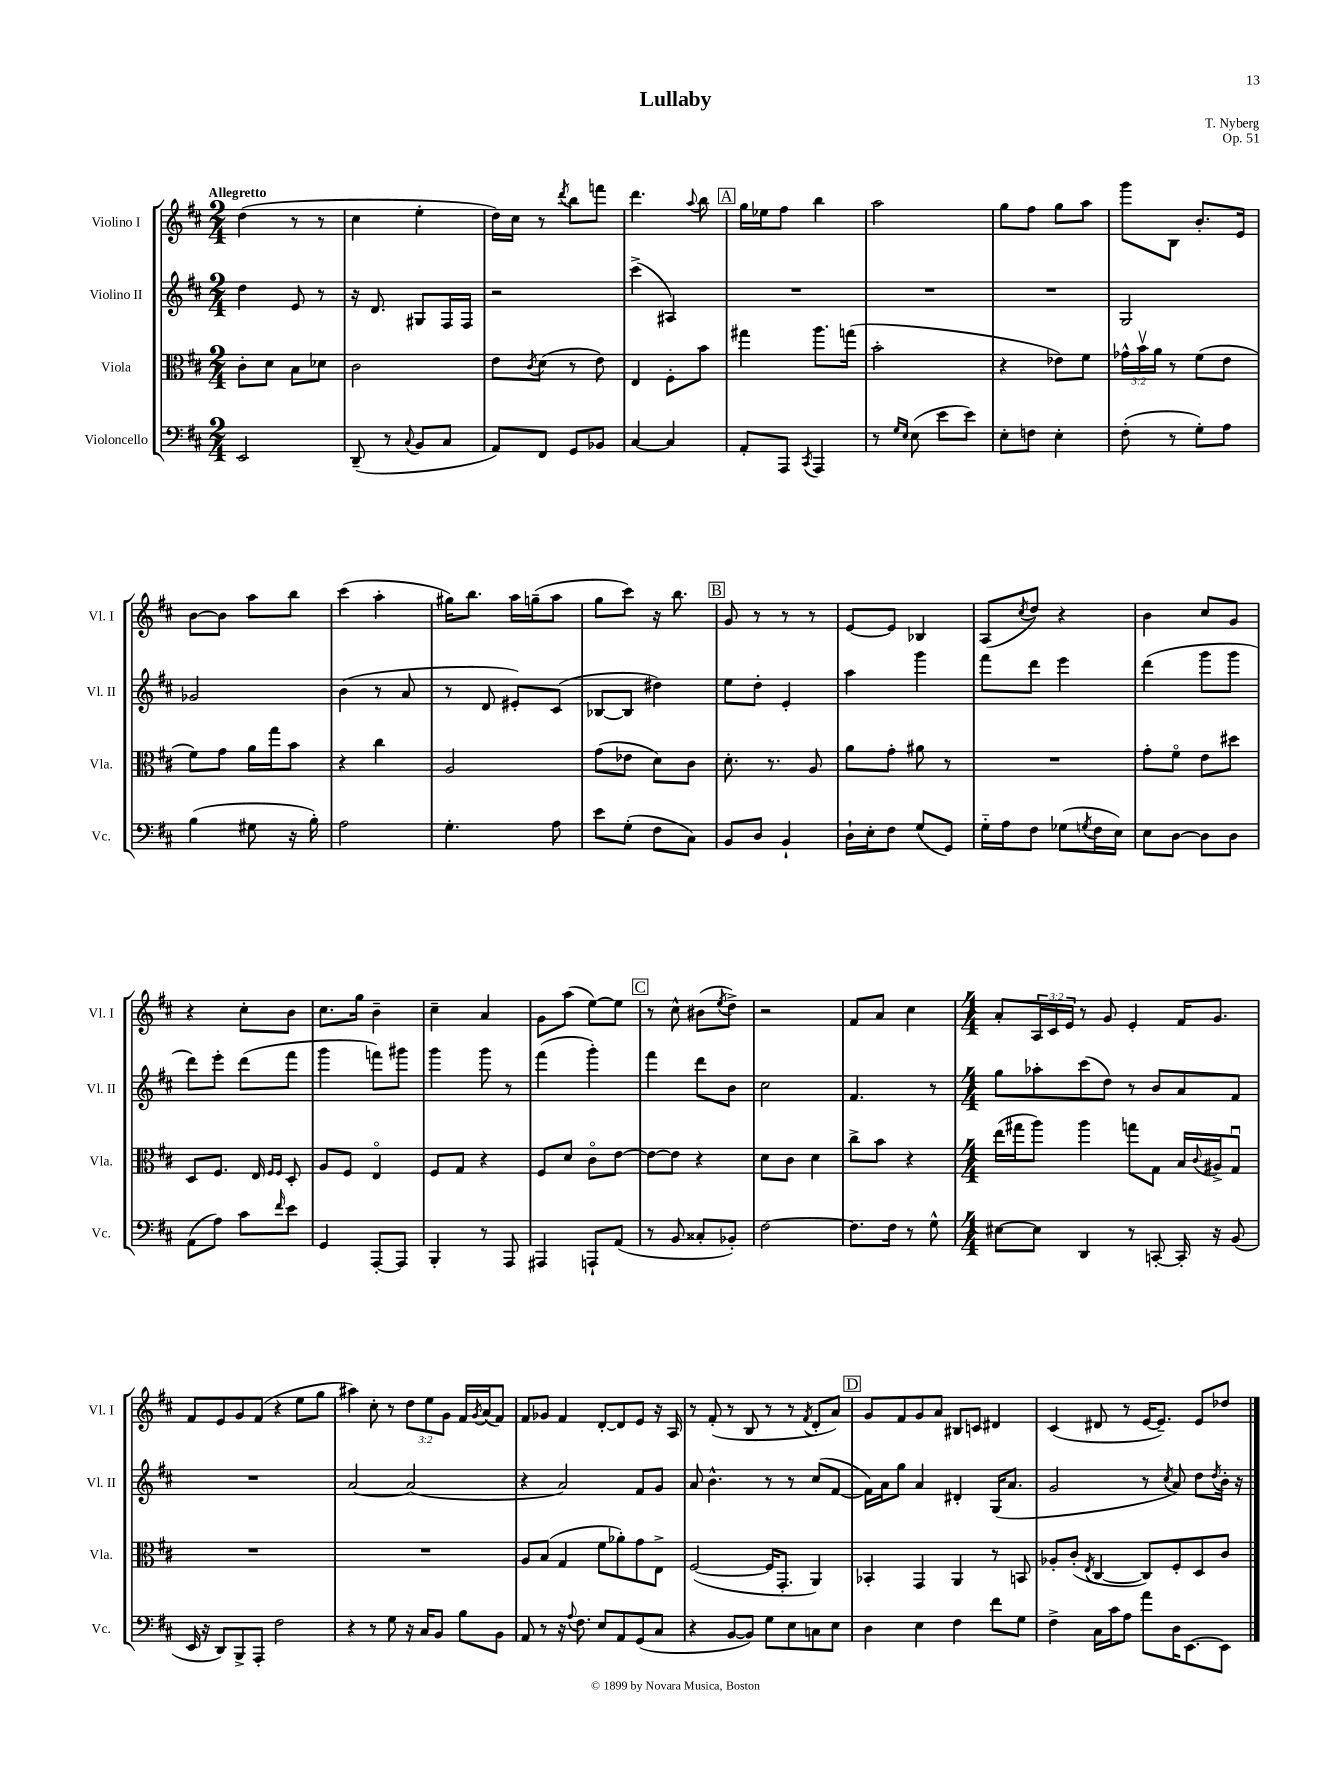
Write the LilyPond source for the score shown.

\header { title = "Lullaby" composer = "T. Nyberg" opus = "Op. 51" }
<<
\new StaffGroup <<
\new Staff = "s0" \with { instrumentName = "Violino I" shortInstrumentName = "Vl. I" } {
    \clef treble \key d \major \numericTimeSignature \time 2/4 \override Staff.TupletNumber.text = #tuplet-number::calc-fraction-text \tempo "Allegretto"
    d''4( r8 r8 |
    cis''4 e''4-. |
    d''16) cis''16 r8 \acciaccatura { d'''8 } b''8 f'''8 |
    d'''4. \appoggiatura { a''8 } b''8 |
    \mark \markup { \box "A" } g''16 ees''16 fis''8 b''4 |
    a''2 |
    g''8 fis''8 g''8 a''8 |
    g'''8 b8 b'8.-. e'16 |
    b'8~ b'8 a''8 b''8 |
    cis'''4( a''4-. |
    gis''16) b''8. a''16 g''16--( a''8 |
    g''8 cis'''8) r16 b''8. |
    \mark \markup { \box "B" } g'8 r8 r8 r8 |
    e'8~ e'8 bes4 |
    a8( \acciaccatura { cis''8 } d''8) r4 |
    b'4 cis''8 g'8 |
    r4 cis''8-. b'8 |
    cis''8. g''16 b'4-- |
    cis''4-- a'4 |
    g'8 a''8( e''8~) e''8 |
    \mark \markup { \box "C" } r8 cis''8-^ bis'8( \acciaccatura { e''8 } d''8->) |
    r2 |
    fis'8 a'8 cis''4 |
    \numericTimeSignature \time 4/4 a'8-. \tuplet 3/2 { a16 cis'16 e'16 } r8 g'8 e'4-. fis'16 g'8. |
    fis'8 e'8 g'8 fis'8( r4 e''8 g''8 |
    ais''4) cis''8-. r8 \tuplet 3/2 { d''8 e''8 g'8 } fis'16 \acciaccatura { g'8 } a'16( fis'8) |
    fis'8 ges'8 fis'4 d'8~-. d'8 e'8 r16 a16 |
    r8 fis'8-.( r8 b8 r8 r8 \acciaccatura { fis'8 } d'8-. a'8) |
    \mark \markup { \box "D" } g'8 fis'8 g'8 a'8 bis8 c'8 dis'4 |
    cis'4( dis'8 r8 e'16~ e'8.--) e'8 des''8 \bar "|." |
}
\new Staff = "s1" \with { instrumentName = "Violino II" shortInstrumentName = "Vl. II" } {
    \clef treble \key d \major \numericTimeSignature \time 2/4
    d''4 e'8 r8 |
    r16 d'8. gis8 fis16 fis16 |
    r2 |
    cis'''4->( ais4) |
    \mark \markup { \box "A" } R2 |
    R2 |
    R2 |
    g2 |
    ges'2 |
    b'4( r8 a'8 |
    r8 d'8 eis'8-.) cis'8( |
    bes8~ bes8 dis''4) |
    \mark \markup { \box "B" } e''8 d''8-. e'4-. |
    a''4 g'''4 |
    fis'''8 d'''8 e'''4 |
    d'''4( g'''8 g'''8 |
    d'''8) e'''8-. d'''8( fis'''8 |
    g'''4 f'''8) gis'''8 |
    g'''4 g'''8 r8 |
    fis'''4( g'''4-.) |
    \mark \markup { \box "C" } fis'''4 d'''8 b'8 |
    cis''2 |
    fis'4. r8 |
    \numericTimeSignature \time 4/4 g''8 aes''8-. cis'''8( d''8) r8 b'8 a'8 fis'8 |
    R1 |
    a'2~ a'2( |
    r4 a'2) fis'8 g'8 |
    a'8 b'4.-^ r8 r8 cis''8( fis'8~ |
    \mark \markup { \box "D" } fis'16) a'16 g''8 a'4 dis'4-. g16( a'8. |
    g'2 r8 \acciaccatura { cis''8 } a'8) d''8 \acciaccatura { d''8 } b'16-. r16 \bar "|." |
}
\new Staff = "s2" \with { instrumentName = "Viola" shortInstrumentName = "Vla." } {
    \clef alto \key d \major \numericTimeSignature \time 2/4 \override Staff.TupletNumber.text = #tuplet-number::calc-fraction-text
    cis'8-. d'8 b8 des'8 |
    cis'2 |
    e'8 \acciaccatura { cis'8 } d'8( r8 e'8) |
    e4 fis8-. b'8 |
    \mark \markup { \box "A" } gis''4 a''8. g''16( |
    b'2-. |
    r4 ees'8) fis'8 |
    \tuplet 3/2 { ges'16-^ b'16\upbow a'16 } r8 fis'8( e'8 |
    fis'8) g'8 a'16 g''16 b'8 |
    r4 cis''4 |
    a2 |
    g'8( ees'8 d'8) cis'8 |
    \mark \markup { \box "B" } d'8.-. r8. a8 |
    a'8 g'8-. ais'8 r8 |
    R2 |
    g'8-. fis'8\flageolet e'8 dis''8 |
    d8 fis8. e16 \grace { fis16 fis16 } d8-. |
    a8 fis8 e4\flageolet |
    fis8 g8 r4 |
    fis8 d'8 cis'8\flageolet e'8~ |
    \mark \markup { \box "C" } e'8~ e'8 r4 |
    d'8 cis'8 d'4 |
    cis''8-> b'8 r4 |
    \numericTimeSignature \time 4/4 e''16( gis''16 a''8) a''4 g''8 g8 b16 \appoggiatura { cis'8 } ais16-> g8\downbow |
    R1 |
    R1 |
    a8 b8( g4 fis'8 aes'8-.) g'8 e8-> |
    fis2~( fis16 g,8.-. a,4) |
    \mark \markup { \box "D" } bes,4-. g,4 a,4 r8 b,8 |
    aes8-. cis'8-.( \acciaccatura { e8 } cis4~ cis8) fis8-. d8 cis'8 \bar "|." |
}
\new Staff = "s3" \with { instrumentName = "Violoncello" shortInstrumentName = "Vc." } {
    \clef bass \key d \major \numericTimeSignature \time 2/4
    e,2 |
    d,8--( r8 \appoggiatura { cis8 } b,8 cis8 |
    a,8) fis,8 g,8 bes,8 |
    cis4~ cis4 |
    \mark \markup { \box "A" } a,8-. a,,8 \acciaccatura { cis,8 } a,,4 |
    r8 \grace { g16 e16 } e8( e'8 e'8) |
    e8-. f8 e4-. |
    fis8-.( r8 g8-.) a8 |
    b4( gis8 r16 b16-.) |
    a2 |
    g4.-. a8 |
    e'8 g8-.( fis8 cis8) |
    \mark \markup { \box "B" } b,8 d8 b,4-! |
    d16-! e16-. fis8 g8( g,8) |
    g16-_ a16 fis8 ges8( \acciaccatura { g8 } fis16 e16) |
    e8 d8~ d8 d8 |
    a,8( a8) cis'8 \grace { fis'16 } e'8 |
    g,4 a,,8~-. a,,8 |
    b,,4-. r8 a,,8 |
    ais,,4 a,,8-! a,8( |
    \mark \markup { \box "C" } r8 b,8 cisis8-. bes,8-.) |
    fis2~ |
    fis8. fis16 r8 g8-^ |
    \numericTimeSignature \time 4/4 eis8~ eis8 d,4 r8 c,8~-. c,16-. r16 b,8( |
    e,16 r16 d,8) b,,8-> a,,8-. fis2 |
    r4 r8 g8 r16 cis16 b,8 b8 b,8 |
    a,8 r8 r16 \appoggiatura { a8 } fis8. e8 a,8 g,8( cis8 |
    r4 b,8~ b,8) g8 e8 c8 e8 |
    \mark \markup { \box "D" } d4 e4 fis4 fis'8 g8 |
    fis4-> cis16 cis'16 a8 a'8 d16 e,8.~ e,8 \bar "|." |
}
>>
>>
\layout { \context { \Score \remove "Bar_number_engraver" } }
